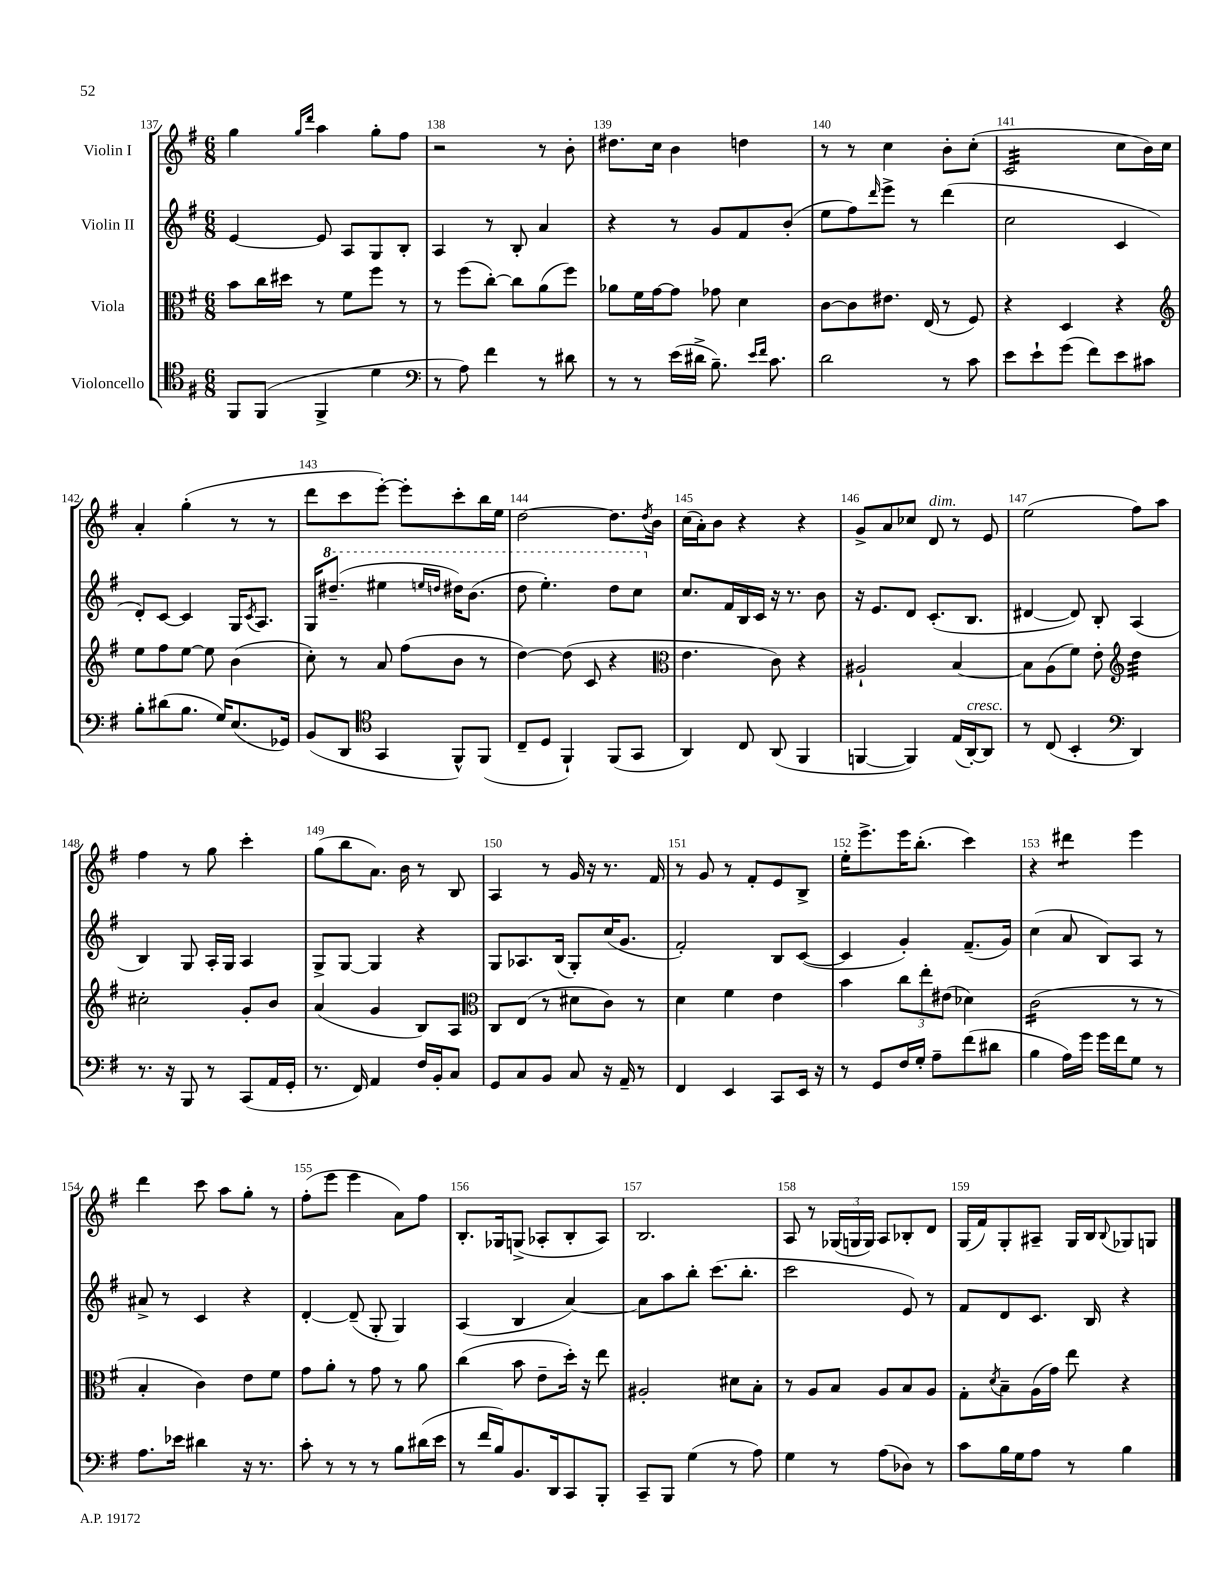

**kern	**kern	**kern	**kern
*staff4	*staff3	*staff2	*staff1
*clefC4	*clefC3	*clefG2	*clefG2
*k[f#]	*k[f#]	*k[f#]	*k[f#]
*M6/8	*M6/8	*M6/8	*M6/8
8FF#	8b	[4e	4gg
(8FF#	16cc	.	.
.	16dd#	.	.
.	.	.	16qqgg
.	.	.	16qqddd
4FF#^	8r	8e]	4aa
.	8f#	8A	.
4d	8ff#	8G	8gg'
.	8r	8B'	8ff#
=	=	=	=
*clefF4	*	*	*
8r	8r	4A	2r
8A)	(8ff#	.	.
4f#	[8cc')	8r	.
.	8cc]	8B'	.
8r	(8a	4a	8r
8d#	8ff#)	.	8b'
=	=	=	=
8r	8a-	4r	8.dd#
8r	16f#	.	.
.	[16g	.	16cc
(16e	8g]	8r	4b
16d#^	.	.	.
8.B~)	8g-	8g	.
.	4d	8f#	4dd
16qqe	.	.	.
16qqf#	.	.	.
8.c	.	.	.
.	.	(8b'	.
=	=	=	=
2d	[8c	8ee	8r
.	8c]	8ff#)	8r
.	.	16qqddd	.
.	8.e#	8eee^	4cc
.	.	8r	.
.	(16E	.	.
8r	8r	(4ddd	8b'
8c	8F#)	.	(8cc'
=	=	=	=
8e	4r	2cc	2c
8e`	.	.	.
(8g	4D	.	.
8f#)	.	.	.
8e	4r	4c	8cc
8c#	.	.	16b)
.	.	.	16cc
=	=	=	=
*	*clefG2	*	*
8B'	8ee	8d')	4a'
(8d#	8ff#	[8c	.
8.B	[8ee	4c]	(4gg'
.	8ee]	.	.
16G)	.	.	.
(8.E	(4b	16G	8r
.	.	8qc	.
.	.	8.A	.
.	.	.	8r
16GG-)	.	.	.
=	=	=	=
(8BB	8cc')	16G	8ddd
.	.	(8.ddd#~	.
8DD	8r	.	8ccc
*clefC4	*	*	*
4GG	8a	4eee#	[8eee')
.	(8ff#	.	8eee']
.	.	16qqeee	.
.	.	16qqddd	.
8FF#^^)	8b	16ddd#)	8ccc'
.	.	(8.bb	.
(8FF#	8r	.	16bb
.	.	.	16ee
=	=	=	=
8C~	[4dd)	8ddd	[2dd
8D	.	4.eee')	.
4FF#`)	(8dd]	.	.
.	8c	.	.
(8FF#	4r	8ddd	8.dd]
8GG	.	8ccc	.
.	.	.	8qdd
.	.	.	16b
=	=	=	=
*	*clefC3	*	*
4AA)	4.e	8.cc	(16cc
.	.	.	16a')
.	.	.	8b
.	.	16f#	.
8C	.	16B	4r
.	.	16c	.
(8AA	8c)	16r	.
.	.	8.r	.
4FF#	4r	.	4r
.	.	8b	.
=	=	=	=
[4FF	2A#`	16r	8g^
.	.	8.e	.
.	.	.	8a
4FF])	.	8d	8cc-
.	.	(8.c'	8d
(16E	[4B	.	8r
[16AA')	.	8.B	.
8AA]	.	.	8e
=	=	=	=
8r	8B]	[4d#	(2ee
(8C	(8A	.	.
4BB'	8f#)	8d#])	.
.	8e'	8B'	.
*clefF4	*clefG2	*	*
4DD)	4dd	(4A	8ff#)
.	.	.	8aa
=	=	=	=
8.r	2cc#'	4B)	4ff#
16r	.	.	.
8BBB	.	8G	8r
8r	.	16A'	8gg
.	.	16G	.
(8CC	8g'	4A	4ccc'
16AA	8b	.	.
16GG'	.	.	.
=	=	=	=
8.r	(4a	8G^	(8gg
.	.	[8G	8bb
16FF#)	.	.	.
4AA	4g	4G]	8.a)
.	.	.	16b
16F#	8B)	4r	8r
16BB'	.	.	.
8C	8A	.	8B
=	=	=	=
*	*clefC3	*	*
8GG	8C	8G	4A
8C	(8E	8.A-	.
8BB	8r	.	8r
.	.	(16B	.
8C	8d#	8G')	16g
.	.	.	16r
16r	8c)	(16cc	8.r
16AA~	.	8.g	.
8r	8r	.	.
.	.	.	16f#
=	=	=	=
4FF#	4d	2f#')	8r
.	.	.	8g
4EE	4f#	.	8r
.	.	.	8f#'
8CC	4e	8B	8e
16EE	.	([8c	8B^
16r	.	.	.
=	=	=	=
8r	4b	4c]	16ee'
.	.	.	8.eee^
8GG	.	.	.
16F#	12cc	4g')	16eee
16G'	.	.	(8.bb'
.	12ee'	.	.
8A~	.	.	.
.	(12e#	.	.
(8f#	4d-)	(8.f#~	4ccc)
8d#	.	.	.
.	.	16g)	.
=	=	=	=
4B	(2c	(4cc	4r
16A)	.	8a	4ddd#
16g	.	.	.
16g	.	8B)	.
16f#	.	.	.
8G	8r	8A	4eee
8r	8r	8r	.
=	=	=	=
8.A	4B'	8a#^	4ddd
.	.	8r	.
16e-	.	.	.
4d#	4c)	4c	8ccc
.	.	.	8aa
16r	8e	4r	8gg'
8.r	.	.	.
.	8f#	.	8r
=	=	=	=
8c'	8g	[4d'	(8ff#'
8r	8a'	.	8eee
8r	8r	(8d~]	4eee
8r	8g	8G'	.
8B	8r	4G)	8a)
(16d#	8a	.	8ff#
16e	.	.	.
=	=	=	=
8r	(4cc	(4A	8.B'
16f#	.	.	.
16B)	.	.	16G-
8.BB	8b	4B	(8G^
.	8e~	.	8A-'
16DD	.	.	.
8CC	16dd')	[4a)	8B'
.	16r	.	.
8BBB'	8ee	.	8A-)
=	=	=	=
8CC~	2A#'	8a]	2.B
8BBB	.	8aa	.
(4G	.	8bb'	.
.	.	(8.ccc	.
8r	8d#	.	.
.	.	8.bb'	.
8A)	8B'	.	.
=	=	=	=
4G	8r	2ccc	8A
.	8A	.	8r
8r	8B	.	(24G-
.	.	.	24G
.	.	.	24G)
(8A	8A	.	8A
8D-)	8B	8e)	8B-'
8r	8A	8r	8d
=	=	=	=
8c	8G'	8f#	(16G
.	.	.	16f#)
.	8qd	.	.
16B	8B~	8d	8G'
16G	.	.	.
8A	(16A	8.c	8A#~
.	16g)	.	.
8r	8ee	.	16G
.	.	16B	16B
.	.	.	8qqB
4B	4r	4r	8G-
.	.	.	8G
==	==	==	==
*-	*-	*-	*-
